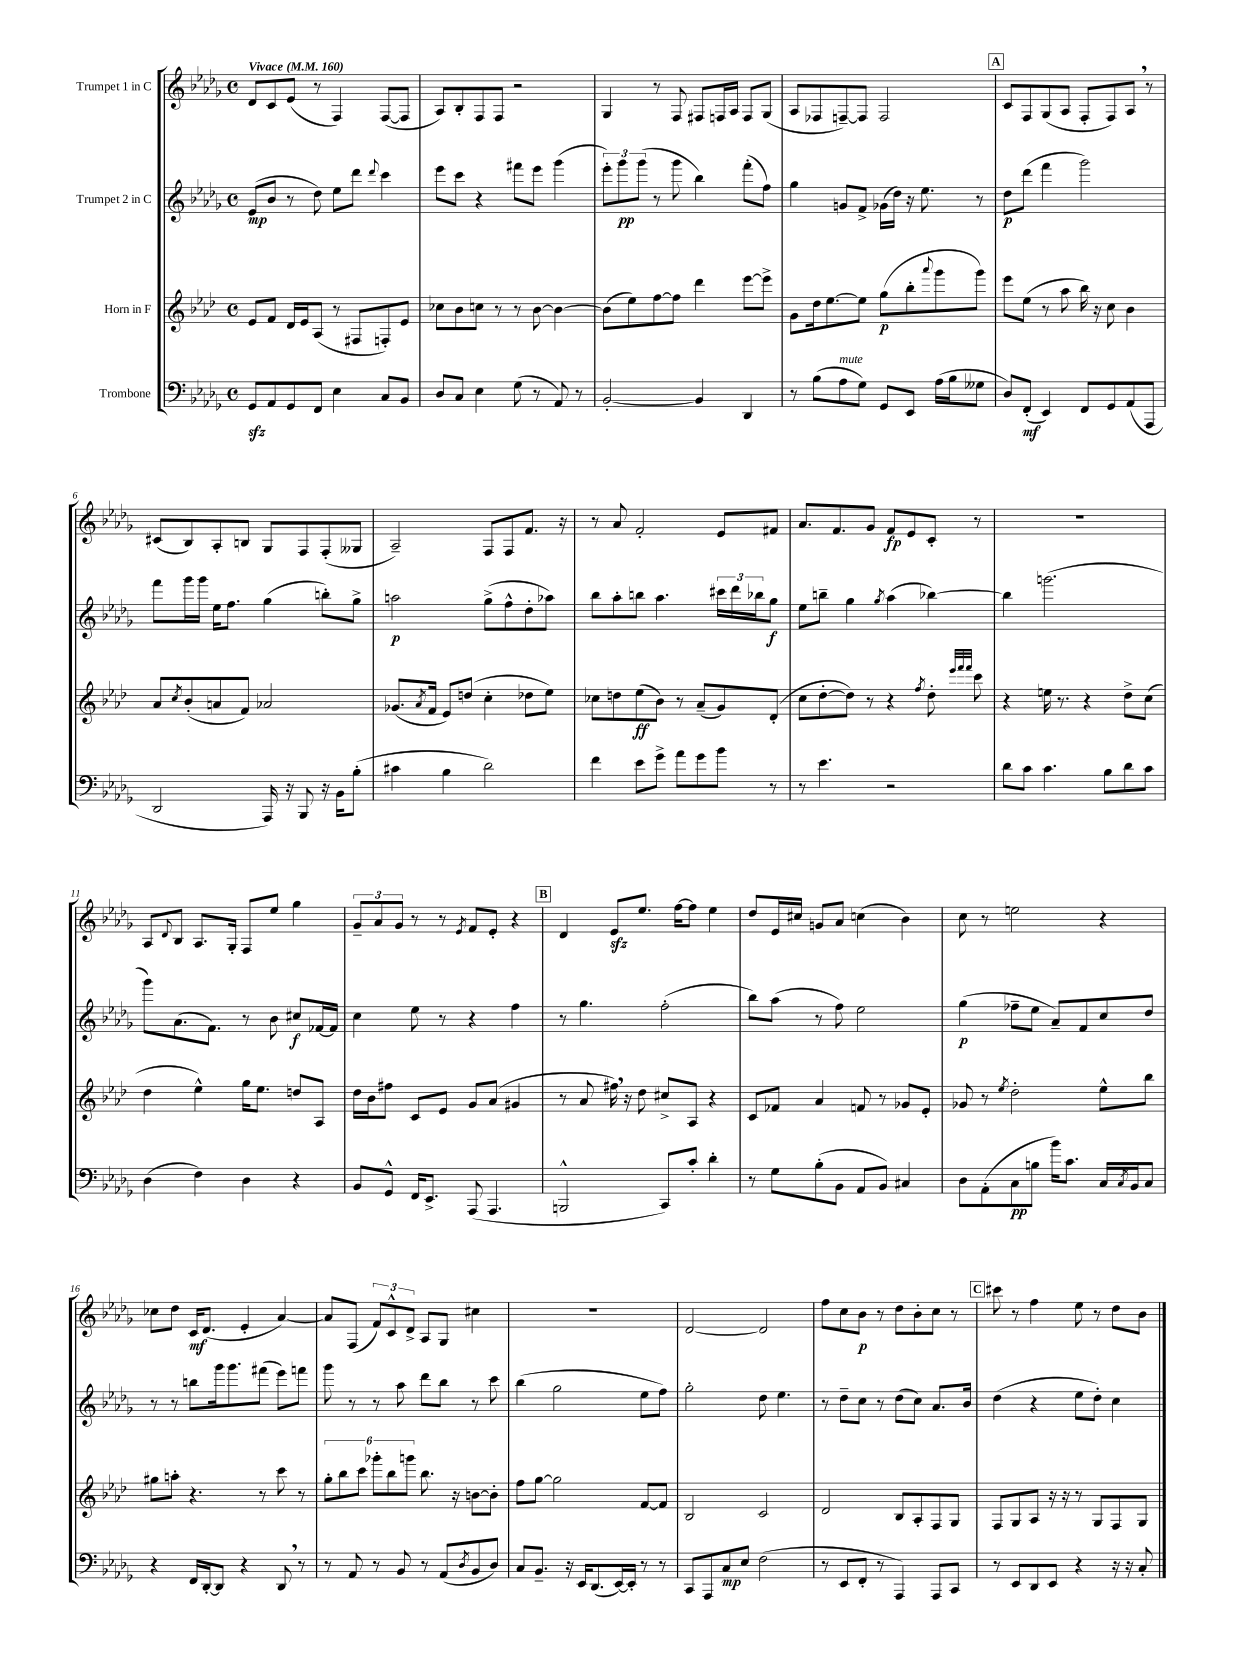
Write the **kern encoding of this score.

**kern	**kern	**kern	**kern
*staff4	*staff3	*staff2	*staff1
*clefF4	*clefG2	*clefG2	*clefG2
*k[b-e-a-d-g-]	*k[b-e-a-d-]	*k[b-e-a-d-g-]	*k[b-e-a-d-g-]
*M4/4	*M4/4	*M4/4	*M4/4
*met(c)	*met(c)	*met(c)	*met(c)
*MM160	*MM160	*MM160	*MM160
8GG-/L	8e-/L	(8e-/L	8d-/L
8AA-/	8f/J	8b-/J	8c/
8GG-/	16d-/LL	8r	(8e-/J
.	16e-/J	.	.
8FF/J	(8A-/J	8dd-\)	8r
4E-\	8r	8ee-\L	4F/)
.	8F#/L	8ddd-\J	.
.	.	8qqddd-/	.
8C/L	8F'/)	4ccc\	([8F/L
8BB-/J	8e-/J	.	8F/]J
=	=	=	=
8D-/L	8cc-\L	8eee-\L	8A-/L)
8C/J	8b-\	8ccc\J	8B-'/
4E-\	8cc\J	4r	8F/
.	8r	.	8F/J
(8G-\	8r	8fff#\L	2r
8r	[8b-\	8eee-\J	.
8AA-/)	4b-\_	(4ggg-\	.
8r	.	.	.
=	=	=	=
[2BB-'/	(8b-\]L	12eee-'\L)	4G-/
.	.	12ggg-\	.
.	8ee-\)	.	.
.	.	(12ggg-\J	.
.	[8ff\	8r	8r
.	8ff\]J	8ggg-\	8F/
4BB-/]	4ddd-\	4bb-\)	8F#/L
.	.	.	16F/L
.	.	.	16A-/JJ
4DD-/	[8eee-\L	(8fff'\L	8F/L
.	8eee-^\]J	8ff\J)	(8G-/J
=	=	=	=
8r	8g\L	4gg-\	8A-/L
(8B-\L	16dd-\k	.	8F-/
.	[8.ee-\	.	.
8A-\	.	8g/L	[8F~/)
8G-\J)	8ee-\]J	8f^/J	8F/]J
8GG-/L	(8gg\L	(16g-\LL	2F/
.	.	16dd-\JJ)	.
8EE-/J	8bb-'\	16r	.
.	.	8.ee-\	.
.	8qqaaa-/	.	.
(16A-\LL	8ggg\	.	.
16B-\J	.	.	.
8G--\J	8ggg\J)	8r	.
=	=	=	=
8D-/L)	8eee-\L	8dd-\L	8c/L
(8FF'/J	(8ee-\J	(8ddd-\J	8F/
4EE-/)	8r	4fff\	(8G-/
.	8aa-\	.	8A-/J
8FF/L	16bb-\)	2ggg-\)	8F'/L
.	16r	.	.
8GG-/	8cc\	.	8F/)
(8AA-/	4b-\	.	8A-/J
8AAA-/J	.	.	8r
=	=	=	=
2DD-/	8a-/L	8fff\L	(8c#/L
.	8qcc/	.	.
.	(8b-'/	16ggg-\L	8B-/)
.	.	16ggg-\JJ	.
.	8a/	16ee-\LK	8A-'/
.	.	8.ff\J	.
.	8f/J)	.	8B/J
16AAA-/)	2a-/	(4gg-\	8G-/L
16r	.	.	.
8BBB-/	.	.	8F/
16r	.	8bb'\L)	(8F'/
16BB-\LK	.	.	.
(8B-'\J	.	8gg-^\J	8G--/J
=	=	=	=
4c#\	(8.g-/L	2aa\	2A-~/)
.	8qa-/	.	.
.	16f/Jk	.	.
4B-\	8e-/L)	.	.
.	(8dd/J	.	.
2d-\)	4cc'\	(8gg-^\L	8F/L
.	.	8ff^^\	8F/
.	8dd-\L	8dd-'\	8.f/J
.	8ee-\J)	8aa-\J)	.
.	.	.	16r
=	=	=	=
4f\	8cc-\L	8bb-\L	8r
.	8dd\	8aa-'\	8a-/
8e-\L	(8ee-\	8bb\J	2f'/
8g-^\J	8b-\J)	4.aa-\	.
8a-\L	8r	.	.
8g-\	(8a-~/L	.	.
8b-\J	8g/)	24ccc#\LL	8e-/L
.	.	24ddd-\	.
.	.	24bb-\J	.
8r	(8d-'/J	8gg-\J	8f#/J
=	=	=	=
8r	8cc\L	8ee-\L	8.a-/L
4.e-\	[8dd-'\	8bb~\J	.
.	.	.	8.f/
.	8dd-\]J)	4gg-\	.
.	8r	.	8g-/J
.	.	8qgg-/	.
2r	4r	(4aa-\	8f/L
.	.	.	8e-/
.	8qff/	.	.
.	8dd-'\	[4bb-\)	8c'/J
.	32qqeee-/LLL	.	.
.	32qqfff/	.	.
.	32qqfff/JJJ	.	.
.	8ccc\	.	8r
=	=	=	=
8d-\L	4r	4bb-\]	1r
8c\J	.	.	.
4.c\	16ee\	(2.ggg\	.
.	8.r	.	.
.	4r	.	.
8B-\L	.	.	.
8d-\	8dd-^\L	.	.
8c\J	(8cc\J	.	.
=	=	=	=
(4D-\	4dd-\	8ggg-\L)	8A-/L
.	.	.	8qqd-/
.	.	(8.a-\	8B-/J
4F\)	4ee-^^\)	.	8.A-/L
.	.	8.f\J)	.
.	.	.	16G-'/Jk
4D-\	16gg\LK	8r	8F/L
.	8.ee-\J	.	.
.	.	8b-\	8ee-/J
4r	8dd/L	8cc#/L	4gg-\
.	8A-/J	[16f-/L	.
.	.	16f-/]JJ	.
=	=	=	=
8BB-/L	16dd-\LL	4cc\	12g-~/L
.	16b-\J	.	.
.	.	.	12a-/
8GG-^^/J	8ff#\J	.	.
.	.	.	12g-/J
16FF/LK	8c/L	8ee-\	8r
8.EE-^/J	.	.	.
.	8e-/J	8r	8r
.	.	.	8qe-/
(8AAA-/	8g/L	4r	8f/L
4.AAA-/	(8a-/J	.	8e-'/J
.	4g#/	4ff\	4r
=	=	=	=
2BBB^^/	8r	8r	4d-/
.	8a-/	4.gg-\	.
.	16ff#\)	.	8e-/L
.	16r	.	.
.	8dd-\	.	8.ee-/J
8CC/L)	8cc#^/L	(2ff'\	.
.	.	.	[16ff\LK
8c'/J	8A-/J	.	8ff\]J
4d-'\	4r	.	4ee-\
=	=	=	=
8r	8c/L	8bb-\L)	8dd-/L
8G-\L	8f-/J	(8aa-\J	16e-/L
.	.	.	16cc#/JJ
(8B-'\	4a-/	8r	8g/L
8BB-\J	.	8ff\)	8a-/J
8AA-/L	8f/	2ee-\	(4cc\
8BB-/J)	8r	.	.
4C#/	8g-/L	.	4b-\)
.	8e-'/J	.	.
=	=	=	=
8D-\L	8g-/	(4gg-\	8cc\
(8AA-'\	8r	.	8r
.	8qee-/	.	.
8C\	2dd-'\	8ff-~\L	2ee\
8B\J	.	8ee-\J	.
16b-\LK)	.	8a-~/L)	.
8.c\J	.	.	.
.	.	8f/	.
16C/LL	8ee-^^\L	8cc/	4r
8qC/	.	.	.
16BB-/J	.	.	.
8C/J	8bb-\J	8dd-/J	.
=	=	=	=
4r	8gg#\L	8r	8cc-\L
.	8aa'\J	8r	8dd-\J
16FF/LL	4.r	8bb\L	16c/LK
[16DD-'/J	.	.	(8.d-/J
8DD-/]J	.	16ggg-\k	.
.	.	8.ggg-\	.
4r	.	.	4e-'/
.	8r	(8fff#\J	.
8DD-/	8ccc\	8eee-\L)	[4a-/)
8r	8r	8fff\J	.
=	=	=	=
8r	12gg'\L	8ggg-\	8a-/]L
.	12bb-\	.	.
8AA-/	.	8r	(8F/J
.	12ccc\J	.	.
8r	12ggg-'\L	8r	12f/L)
.	12bb-\	.	12c^^/
8BB-/	.	8aa-\	.
.	12ggg\J	.	12d-^/J
8r	8.bb-\	8ddd-\L	8A-/L
(8AA-/L	.	8bb-\J	8G-/J
.	16r	.	.
8qD-/	.	.	.
8BB-/	[8b\L	8r	4cc#\
8D-/J)	8b'\]J	8ccc\	.
=	=	=	=
8C/L	8ff\L	(4bb-\	1r
8.BB-~/J	[8gg\J	.	.
.	2gg\]	2gg-\	.
16r	.	.	.
16EE-/LK	.	.	.
(8.DD-/	.	.	.
[16EE-/L)	.	.	.
16EE-'/]JJ	.	.	.
8r	[8f/L	8ee-\L	.
8r	8f/]J	8ff\J)	.
=	=	=	=
8CC/L	2B-/	2gg-'\	[2d-/
8AAA-/	.	.	.
8C/	.	.	.
8E-/J	.	.	.
(2F\	2c/	8dd-\	2d-/]
.	.	4.ee-\	.
=	=	=	=
8r	2d-/	8r	8ff\L
8EE-/L	.	8dd-~\L	8cc\
8FF'/J	.	8cc\J	8b-\J
8r	.	8r	8r
4AAA-/)	8B-/L	(8dd-\L	8dd-\L
.	8A-'/	8cc\J)	8b-'\
8AAA-/L	8F/	8.a-/L	8cc\J
8CC/J	8G/J	.	8r
.	.	16b-/Jk	.
=	=	=	=
8r	8F/L	(4dd-\	8ccc#\
8EE-/L	8G/	.	8r
8DD-/	8A-/J	4r	4ff\
8EE-/J	16r	.	.
.	16r	.	.
4r	8r	8ee-\L	8ee-\
.	8G/L	8dd-'\J)	8r
16r	8F/	4cc\	8dd-\L
16r	.	.	.
8C'/	8G/J	.	8b-\J
==	==	==	==
*-	*-	*-	*-
